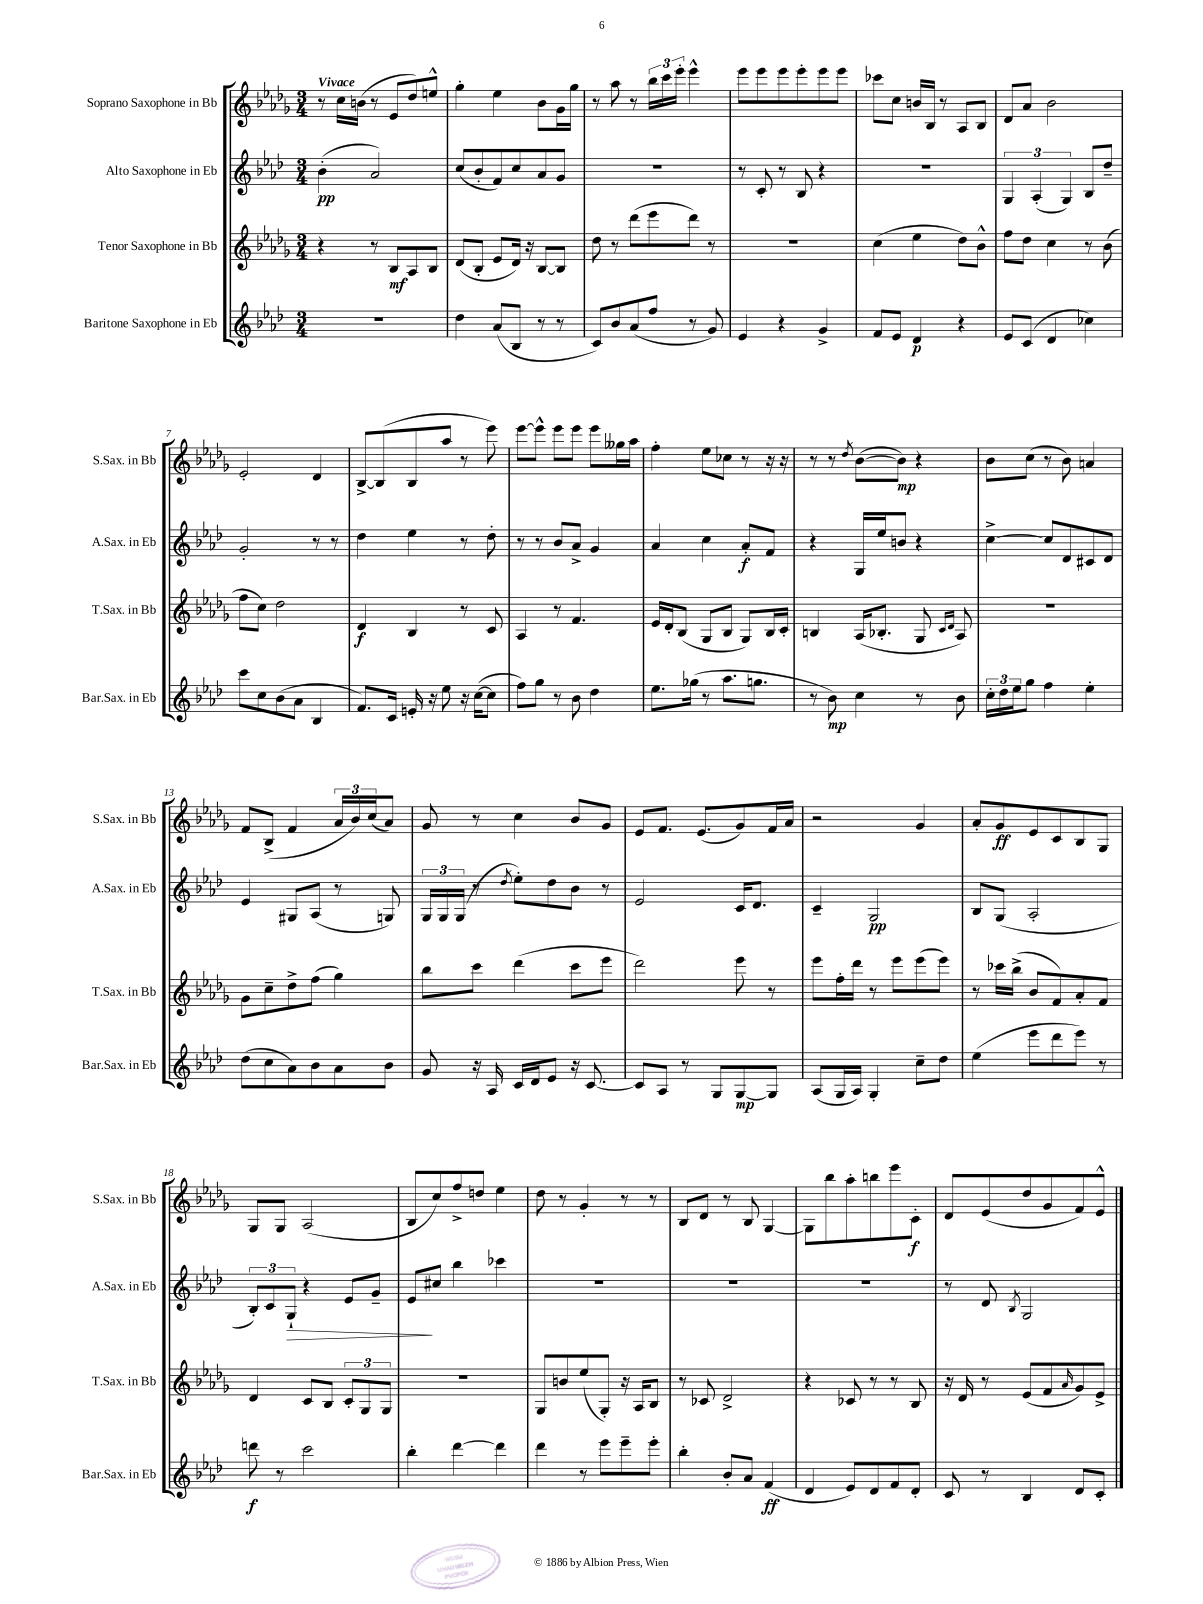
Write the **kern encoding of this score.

**kern	**dynam	**kern	**dynam	**kern	**dynam	**kern	**dynam
*part4	*part4	*part3	*part3	*part2	*part2	*part1	*part1
*staff4	*staff4	*staff3	*staff3	*staff2	*staff2	*staff1	*staff1
*I"Baritone Saxophone in Eb	*	*I"Tenor Saxophone in Bb	*	*I"Alto Saxophone in Eb	*	*I"Soprano Saxophone in Bb	*
*I'Bar.Sax. in Eb	*	*I'T.Sax. in Bb	*	*I'A.Sax. in Eb	*	*I'S.Sax. in Bb	*
*clefG2	*	*clefG2	*	*clefG2	*	*clefG2	*
*k[b-e-a-d-]	*	*k[b-e-a-d-g-]	*	*k[b-e-a-d-]	*	*k[b-e-a-d-g-]	*
*M3/4	*	*M3/4	*	*M3/4	*	*M3/4	*
=1	=1	=1	=1	=1	=1	=1	=1
!	!	!	!	!	!	!LO:TX:a:B:t=Vivace	!
2.r	.	4r	.	(4b-'\	pp	8r	.
.	.	.	.	.	.	16cc\LL	.
.	.	.	.	.	.	(16bn\JJ	.
.	.	8r	.	2a-/)	.	8r	.
.	.	8B-/L	mf	.	.	8e-/L	.
.	.	8A-/	.	.	.	8dd-/)	.
.	.	8B-/J	.	.	.	8een^^/J	.
=2	=2	=2	=2	=2	=2	=2	=2
4dd-\	.	(8d-/L	.	(8cc/L	.	4gg-'\	.
.	.	8B-'/J	.	8b-'/	.	.	.
(8a-/L	.	8e-/L	.	8f/)	.	4ee-\	.
8B-/J	.	16d-/Jk)	.	8cc/	.	.	.
.	.	16r	.	.	.	.	.
8r	.	[8B-/L	.	8a-/	.	8b-\L	.
8r	.	8B-/J]	.	8g/J	.	16g-\L	.
.	.	.	.	.	.	16gg-\JJ	.
=3	=3	=3	=3	=3	=3	=3	=3
8c/L)	.	8dd-\	.	2.r	.	8r	.
8b-/	.	8r	.	.	.	8aa-\	.
(8a-/	.	(8ddd-\L	.	.	.	8r	.
8ff/J	.	8eee-\	.	.	.	24bb-\LL	.
.	.	.	.	.	.	24ccc\	.
.	.	.	.	.	.	24eee-'\JJ	.
8r	.	8ddd-\J)	.	.	.	4eee-^^\	.
8g/)	.	8r	.	.	.	.	.
=4	=4	=4	=4	=4	=4	=4	=4
4e-/	.	2.r	.	8r	.	8eee-\L	.
.	.	.	.	8c'/	.	8eee-\	.
4r	.	.	.	8r	.	8eee-\	.
.	.	.	.	8B-/	.	8eee-'\	.
4g^/	.	.	.	4r	.	8eee-\	.
.	.	.	.	.	.	8eee-\J	.
=5	=5	=5	=5	=5	=5	=5	=5
8f/L	.	(4cc\	.	2.r	.	8ccc-X\L	.
8e-/J	.	.	.	.	.	8cc\J	.
4d-/	p	4ee-\	.	.	.	16bn/LL	.
.	.	.	.	.	.	16B-/JJ	.
.	.	.	.	.	.	8r	.
4r	.	8dd-\L)	.	.	.	8A-/L	.
.	.	8b-^^\J	.	.	.	8B-/J	.
=6	=6	=6	=6	=6	=6	=6	=6
8e-/L	.	8ff\L	.	6G/	.	8d-/L	.
(8c/J	.	8dd-\J	.	.	.	8a-/J	.
.	.	.	.	(6A-'/	.	.	.
4d-/	.	4cc\	.	.	.	2b-\	.
.	.	.	.	6G/)	.	.	.
4cc-X\)	.	8r	.	8B-/L	.	.	.
.	.	(8b-\	.	8dd-~/J	.	.	.
!!LO:LB:g=z
=7	=7	=7	=7	=7	=7	=7	=7
8ccc\L	.	8ff\L	.	2g'/	.	2e-'/	.
8cc\	.	8cc\J)	.	.	.	.	.
(8b-\	.	2dd-\	.	.	.	.	.
8a-\J	.	.	.	.	.	.	.
4B-/	.	.	.	8r	.	4d-/	.
.	.	.	.	8r	.	.	.
=8	=8	=8	=8	=8	=8	=8	=8
8.f/L)	.	4d-/	f	4dd-\	.	[8B-^/L	.
.	.	.	.	.	.	(8B-/]	.
16c/Jk	.	.	.	.	.	.	.
16en'/	.	4B-/	.	4ee-\	.	8B-/	.
16r	.	.	.	.	.	.	.
8ee-\	.	.	.	.	.	8aa-/J	.
16r	.	8r	.	8r	.	8r	.
([16cc\KL	.	.	.	.	.	.	.
8cc\J]	.	8c/	.	8dd-'\	.	8eee-\)	.
=9	=9	=9	=9	=9	=9	=9	=9
8ff\L)	.	4A-/	.	8r	.	[8eee-\L	.
8gg\J	.	.	.	8r	.	8eee-^^\J]	.
8r	.	8r	.	8b-/L	.	8eee-\L	.
8b-\	.	4.f/	.	8a-^/J	.	8eee-\J	.
4dd-\	.	.	.	4g/	.	8eee-\L	.
.	.	.	.	.	.	16gg--X\L	.
.	.	.	.	.	.	16aa-\JJ	.
=10	=10	=10	=10	=10	=10	=10	=10
8.ee-\L	.	16e-/LL	.	4a-/	.	4ff'\	.
.	.	16d-'/J	.	.	.	.	.
.	.	(8B-/J	.	.	.	.	.
(16gg-X\Jk	.	.	.	.	.	.	.
8r	.	8G-/L	.	4cc\	.	8ee-\L	.
8.aa-\L	.	8B-/J	.	.	.	8cc-X\J	.
.	.	8G-/L)	.	8a-'/L	f	8r	.
8.ggn\J	.	.	.	.	.	.	.
.	.	16B-/L	.	8f/J	.	16r	.
.	.	16c'/JJ	.	.	.	16r	.
=11	=11	=11	=11	=11	=11	=11	=11
8r	.	4Bn/	.	4r	.	8r	.
8b-\)	mp	.	.	.	.	8r	.
.	.	.	.	.	.	8qdd-/	.
4cc\	.	(16A-/KL	.	16G/LL	.	([8b-\L	.
.	.	8.B-X'/J	.	16ee-/J	.	.	.
.	.	.	.	8bn/J	.	8b-\J])	mp
8r	.	8G-/	.	4r	.	4r	.
.	.	16qqc/LL	.	.	.	.	.
.	.	16qqd-/JJ	.	.	.	.	.
8b-\	.	8A-/)	.	.	.	.	.
=12	=12	=12	=12	=12	=12	=12	=12
24cc'\LL	.	2.r	.	[4cc^\	.	8b-\L	.
24dd-\	.	.	.	.	.	.	.
24ee-\J	.	.	.	.	.	.	.
8gg\J	.	.	.	.	.	(8cc\J	.
4ff\	.	.	.	8cc/L]	.	8r	.
.	.	.	.	8d-/	.	8b-\)	.
4ee-'\	.	.	.	8c#X/	.	4an/	.
.	.	.	.	8d-/J	.	.	.
!!LO:LB:g=z
=13	=13	=13	=13	=13	=13	=13	=13
(8dd-\L	.	8g-\L	.	4e-/	.	8f/L	.
8cc\	.	8cc~\	.	.	.	(8B-^/J	.
8a-\)	.	8dd-^\	.	8G#X/L	.	4f/	.
8b-\	.	(8ff\J	.	(8A-/J	.	.	.
8a-\	.	4gg-\)	.	8r	.	24a-/LL	.
.	.	.	.	.	.	24b-/)	.
.	.	.	.	.	.	(24cc/J	.
8b-\J	.	.	.	8Gn/)	.	8a-/J)	.
=14	=14	=14	=14	=14	=14	=14	=14
8g/	.	8bb-\L	.	24G/LL	.	8g-/	.
.	.	.	.	24G/	.	.	.
.	.	.	.	(24G/JJ	.	.	.
16r	.	8ccc\J	.	8r	.	8r	.
16A-/	.	.	.	.	.	.	.
.	.	.	.	8qdd-/	.	.	.
16c/LL	.	(4ddd-\	.	8ee-'\L)	.	4cc\	.
16d-/J	.	.	.	.	.	.	.
8e-/J	.	.	.	8dd-\	.	.	.
16r	.	8ccc\L	.	8b-\J	.	8b-/L	.
[8.c/	.	.	.	.	.	.	.
.	.	8eee-\J	.	8r	.	8g-/J	.
=15	=15	=15	=15	=15	=15	=15	=15
8c/L]	.	2ddd-\)	.	2e-/	.	8e-/L	.
8A-/J	.	.	.	.	.	8.f/J	.
8r	.	.	.	.	.	.	.
.	.	.	.	.	.	(8.e-/L	.
8G/L	.	.	.	.	.	.	.
[8G/	mp	8eee-\	.	16c/KL	.	8g-/)	.
.	.	.	.	8.d-/J	.	.	.
8G/J]	.	8r	.	.	.	16f/L	.
.	.	.	.	.	.	16a-/JJ	.
=16	=16	=16	=16	=16	=16	=16	=16
(8A-/L	.	8eee-\L	.	4c~/	.	2r	.
16G/L	.	16ff'\L	.	.	.	.	.
16A-/JJ)	.	16ddd-\JJ	.	.	.	.	.
4G'/	.	8r	.	2G/	pp	.	.
.	.	8eee-\L	.	.	.	.	.
8cc~\L	.	(8eee-\	.	.	.	4g-/	.
8dd-\J	.	8eee-\J)	.	.	.	.	.
=17	=17	=17	=17	=17	=17	=17	=17
(4ee-\	.	8r	.	8B-/L	.	8a-'/L	.
.	.	16ccc-X\LL	.	(8G/J	.	8g-/	ff
.	.	(16bb-^\JJ	.	.	.	.	.
8eee-\L	.	8b-/L	.	2A-'/	.	8e-/	.
8ddd-\	.	8f/)	.	.	.	8c/	.
8eee-\J)	.	8a-'/	.	.	.	8B-/	.
8r	.	8f/J	.	.	.	8G-/J	.
!!LO:LB:g=z
=18	=18	=18	=18	=18	=18	=18	=18
8dddn\	f	4d-/	.	12B-'/L)	.	8G-/L	.
.	.	.	.	12c/	.	.	.
8r	.	.	.	.	.	8G-/J	.
!	!	!	!	!	!LO:HP:b	!	!
.	.	.	.	12G`/J	>	.	.
2ccc\	.	8c/L	.	4r	.	(2A-/	.
.	.	8B-/J	.	.	.	.	.
.	.	12c'/L	.	8e-/L	.	.	.
.	.	12G-/	.	.	.	.	.
.	.	.	.	8g~/J	.	.	.
.	.	12G-/J	.	.	.	.	.
=19	=19	=19	=19	=19	=19	=19	=19
4bb-'\	.	2.r	.	8e-/L	.	8B-/L	.
.	.	.	.	8cc#X/J	]	8cc/)	.
[4ddd-\	.	.	.	4bb-\	.	8ff^/	.
.	.	.	.	.	.	8ddn/J	.
4ddd-\]	.	.	.	4ccc-X\	.	4ee-\	.
=20	=20	=20	=20	=20	=20	=20	=20
4ddd-\	.	8G-/L	.	2.r	.	8dd-\	.
.	.	8bn/	.	.	.	8r	.
8r	.	(8ee-/	.	.	.	4g-'/	.
8eee-\L	.	8G-'/J)	.	.	.	.	.
8eee-~\	.	16r	.	.	.	8r	.
.	.	16A-/KL	.	.	.	.	.
8eee-'\J	.	8B-/J	.	.	.	8r	.
=21	=21	=21	=21	=21	=21	=21	=21
4bb-'\	.	8r	.	2.r	.	8B-/L	.
.	.	8c-X/	.	.	.	8d-/J	.
8b-'/L	.	2d-^/	.	.	.	8r	.
8a-/J	.	.	.	.	.	8B-/	.
(4f/	ff	.	.	.	.	[4G-/	.
=22	=22	=22	=22	=22	=22	=22	=22
4d-/	.	4r	.	2.r	.	8G-\L]	.
.	.	.	.	.	.	8bb-\	.
8e-/L)	.	8c-X/	.	.	.	8aa-'\	.
8d-/	.	8r	.	.	.	8bbn\	.
8f/	.	8r	.	.	.	8eee-\	.
8d-'/J	.	8B-/	.	.	.	8c'\J	f
=23	=23	=23	=23	=23	=23	=23	=23
8c/	.	16r	.	8r	.	8d-/L	.
.	.	16d-/	.	.	.	.	.
8r	.	8r	.	8d-/	.	(8e-/	.
.	.	.	.	8qB-/	.	.	.
4B-/	.	(8e-/L	.	2G/	.	8dd-/	.
.	.	8f/	.	.	.	8g-/	.
.	.	16qqa-/	.	.	.	.	.
8d-/L	.	8g-/)	.	.	.	8f/)	.
8c'/J	.	8e-^/J	.	.	.	8e-^^/J	.
==	==	==	==	==	==	==	==
*-	*-	*-	*-	*-	*-	*-	*-
